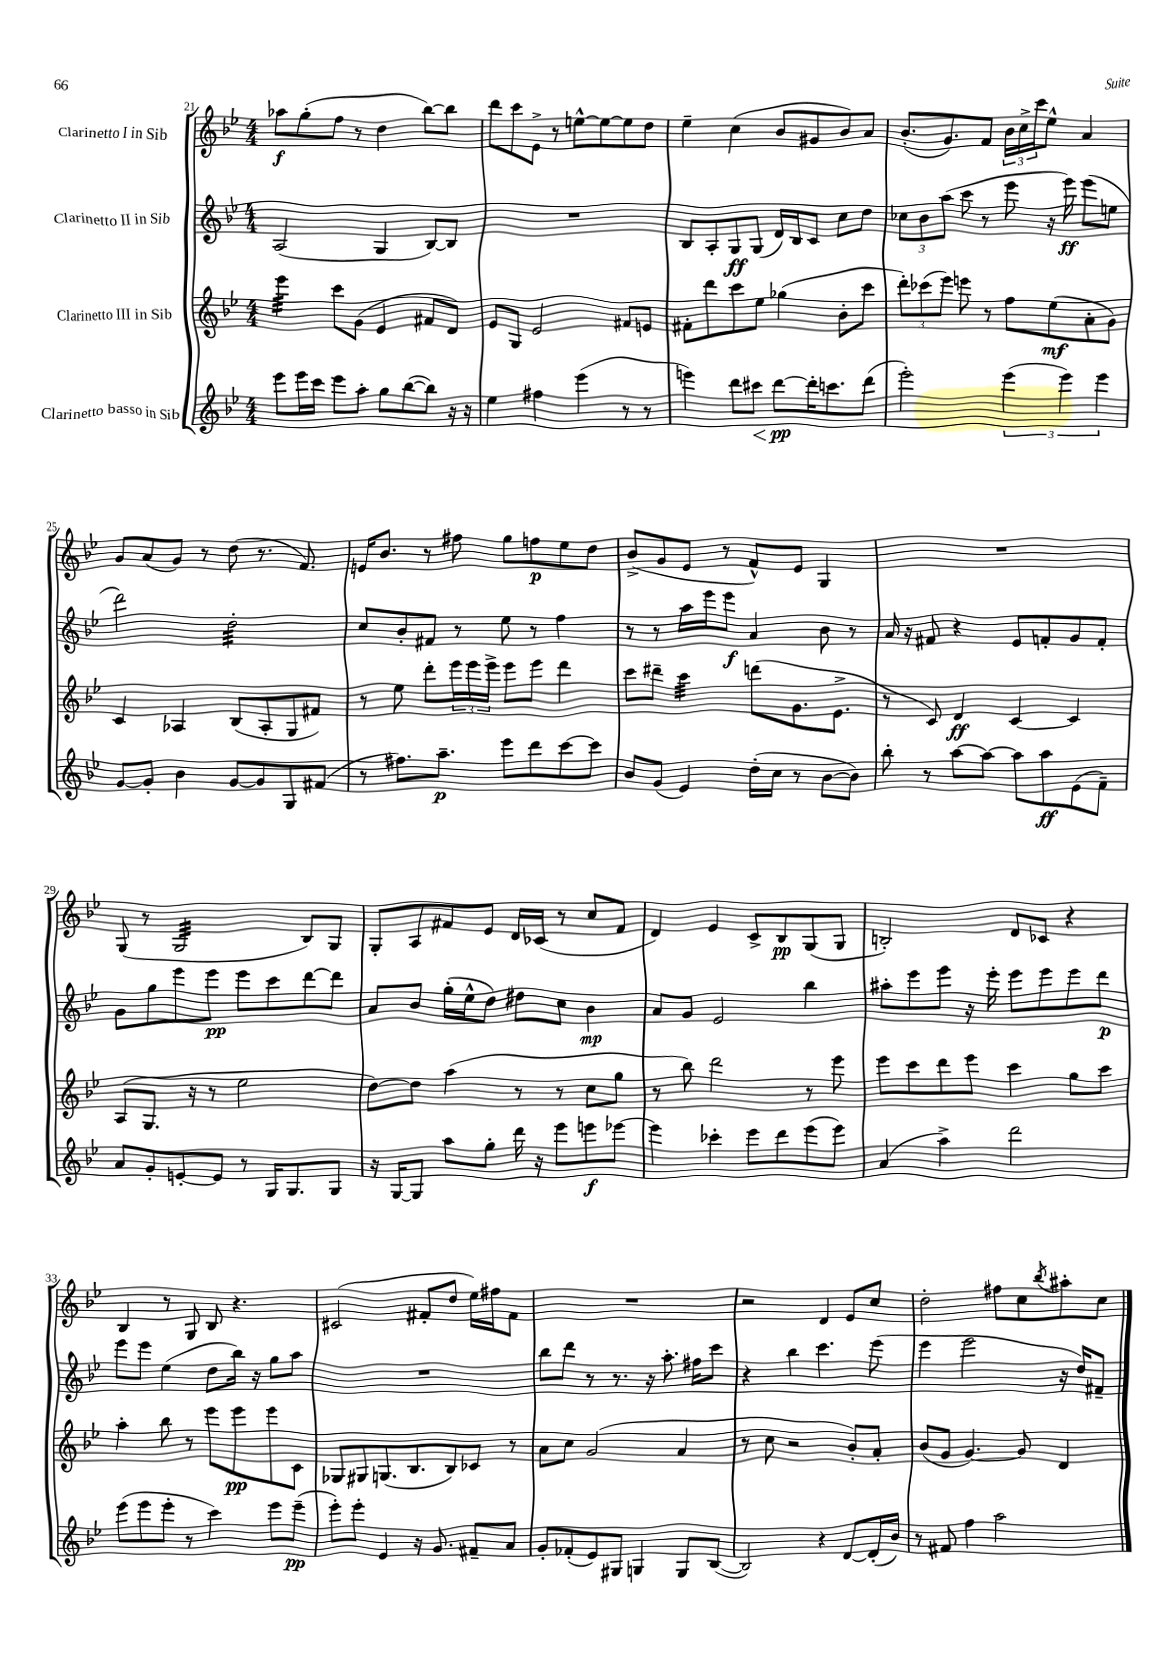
<<
\new StaffGroup <<
\new Staff = "s0" \with { instrumentName = "Clarinetto I in Sib" } {
    \clef treble \key bes \major \numericTimeSignature \time 4/4
    aes''8\f g''8-.( f''8 r8 d''4 bes''8~) bes''8 |
    d'''8 c'''8 ees'8-> r8 e''8~-^ e''8~ e''8 d''8 |
    ees''4-- c''4( bes'8 gis'8 bes'8) a'8 |
    bes'8.-.( g'8.) f'8 \tuplet 3/2 { bes'16 c''16-> c'''16 } ees''8-^ a'4 |
    g'8 a'8( g'8) r8 d''8( r8. f'8.) |
    e'16 bes'8. r8 fis''8 g''8 f''8\p ees''8 d''8 |
    bes'8->( g'8 ees'8 r8 f'8-^) ees'8 g4 |
    R1 |
    g8( r8 g2:32 bes8) g8 |
    g8-. a8 fis'8 ees'8 d'16 ces'16( r8 c''8 fis'8 |
    d'4) ees'4 c'8-> bes8\pp g8( g8 |
    b2-.) d'8 ces'8 r4 |
    bes4 r8 g8 bes8 r4. |
    cis'2( fis'8-. d''8 ees''16) fis''16 fis'8 |
    R1 |
    r2 d'4 ees'8 c''8 |
    d''2-. fis''8 c''8 \acciaccatura { bes''8 } ais''8-. c''8 \bar "|." |
}
\new Staff = "s1" \with { instrumentName = "Clarinetto II in Sib" } {
    \clef treble \key bes \major \numericTimeSignature \time 4/4
    a2( g4 bes8~) bes8 |
    R1 |
    bes8 a8-. g8\ff g8( d'16) bes16 c'8 c''8 d''8 |
    \tuplet 3/2 { ces''8 bes'8 a''8( } c'''8 r8 ees'''8 r16 ees'''16\ff) ees'''8( e''8 |
    d'''2) d''2:32-. |
    c''8 bes'8-. fis'8 r8 ees''8 r8 f''4 |
    r8 r8 a''16 ees'''16 ees'''8\f a'4 bes'8 r8 |
    a'16 r16 fis'8 r4 ees'8 f'8-. g'8 f'8-. |
    g'8 g''8 ees'''8 ees'''8\pp ees'''8 c'''8 d'''8~ d'''8 |
    a'8 bes'8 g''16-.( ees''16-^ d''8) dis''8 c''8 bes'4\mp |
    a'8 g'8 ees'2 bes''4 |
    ais''8-. ees'''8 ees'''8 r16 ees'''16-. ees'''8 ees'''8 ees'''8 d'''8\p |
    ees'''8 ees'''8 ees''4( d''8 bes''16) r16 g''8 a''8 |
    R1 |
    bes''8 d'''8 r8 r8. r16 a''8.-. fis''16 c'''8 |
    r4 bes''4 c'''4. ees'''8( |
    ees'''4 ees'''2 r16 d''16) fis'8-- \bar "|." |
}
\new Staff = "s2" \with { instrumentName = "Clarinetto III in Sib" } {
    \clef treble \key bes \major \numericTimeSignature \time 4/4
    ees'''4:32 c'''8 g'8( ees'4 fis'8 d'8) |
    ees'8 g8 ees'2 fis'8 e'8 |
    fis'8-. d'''8 c'''8 ees''8 ges''4( bes'8-. c'''8 |
    \tuplet 3/2 { d'''8-.) ces'''8( ees'''8) } e'''8 r8 f''8 ees''8\mf( a'8-. g'8) |
    c'4 aes4 bes8( aes8-. g8 fis'8) |
    r8 ees''8 d'''8-. \tuplet 3/2 { ees'''16 ees'''16 ees'''16-> } ees'''8 ees'''8 d'''4 |
    c'''8 dis'''8-- c'''4:32 d'''8( g'8. ees'8.-> |
    r8 c'8) d'4\ff c'4~ c'4 |
    a8( g8. r16 r8 ees''2 |
    d''8~) d''8 a''4( r8 r8 c''8 g''8 |
    r8 bes''8) d'''2 r8 ees'''8 |
    ees'''8 c'''8 d'''8 ees'''8 c'''4 g''8 c'''8 |
    a''4-. bes''8 r8 ees'''8 ees'''8\pp ees'''8 c'8 |
    ges8 gis8 g8.( bes8. bes8) ces'8 r8 |
    a'8 c''8 g'2( a'4 |
    r8 c''8 r2 bes'8-.) a'8-. |
    bes'8( g'8 g'4.~) g'8 d'4 \bar "|." |
}
\new Staff = "s3" \with { instrumentName = "Clarinetto basso in Sib" } {
    \clef treble \key bes \major \numericTimeSignature \time 4/4
    ees'''8 ees'''16 c'''16 ees'''8 a''8-. g''8 bes''8~( bes''8) r16 r16 |
    ees''4 fis''4 ees'''4( r8 r8 |
    e'''4) d'''8 cis'''8\< d'''8~\pp\! d'''16-. c'''8. d'''8( |
    ees'''2-.) \tuplet 3/2 { ees'''4( ees'''4) ees'''4 } |
    g'8~ g'8-. bes'4 g'8~ g'8 g8 fis'8( |
    r8 fis''8.) a''8.--\p ees'''8 d'''8 c'''8~ c'''8 |
    bes'8 g'8( ees'4) d''16-.( c''16 r8 bes'8~ bes'8) |
    bes''8-. r8 a''8~ a''8~ a''8 a''8\ff ees'8( f'8--) |
    a'8 g'8-. e'8~-. e'8 r8 g16 g8. g8 |
    r16 g16~ g8 a''8 g''8-. d'''16 r16 ees'''8 e'''8\f ees'''8~ |
    ees'''4 ces'''4-. ees'''8 d'''8 ees'''8( ees'''8) |
    a'4( a''4->) d'''2 |
    ees'''8( ees'''8 ees'''8-. r8 c'''4) ees'''8 ees'''8--\pp( |
    ees'''8-.) ees'''8-. ees'4 r16 g'8. fis'8-- a'8 |
    g'8-. fes'8-.( ees'8) gis8 g4 g8 bes8~( |
    bes2) r4 d'8~ d'16-.( bes'16) |
    r8 fis'8 f''4 a''2 \bar "|." |
}
>>
>>
\layout { \context { \Score currentBarNumber = #21 } }
